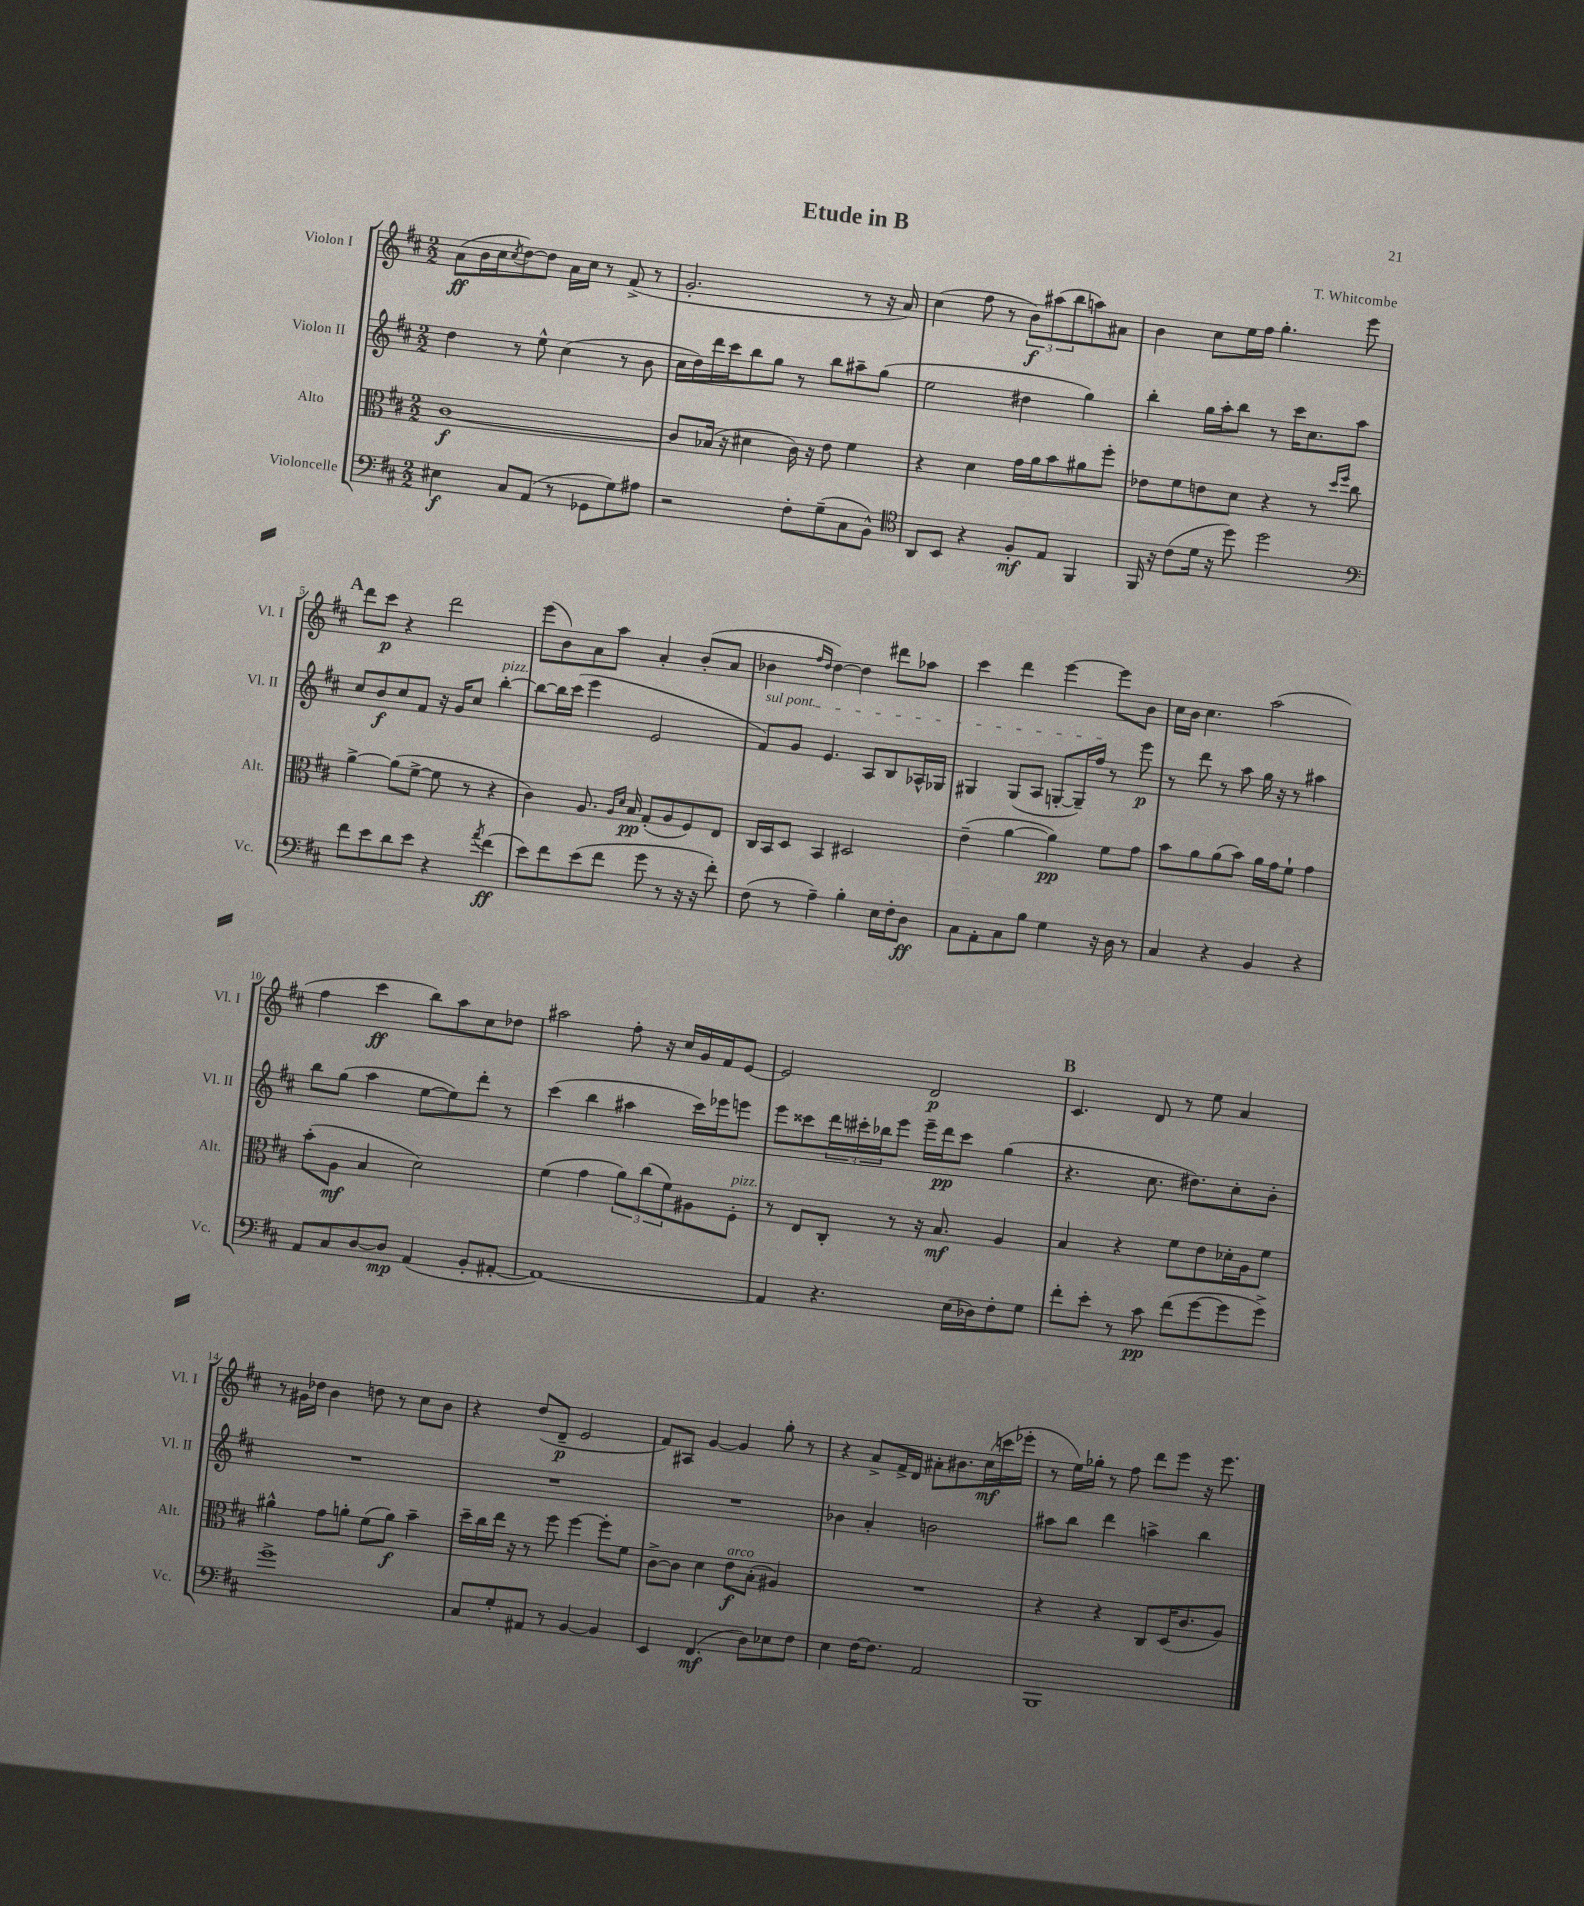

**kern	**dynam	**kern	**dynam	**kern	**dynam	**kern	**dynam
*part4	*part4	*part3	*part3	*part2	*part2	*part1	*part1
*staff4	*staff4	*staff3	*staff3	*staff2	*staff2	*staff1	*staff1
*I"Violoncelle	*	*I"Alto	*	*I"Violon II	*	*I"Violon I	*
*I'Vc.	*	*I'Alt.	*	*I'Vl. II	*	*I'Vl. I	*
*clefF4	*	*clefC3	*	*clefG2	*	*clefG2	*
*k[f#c#]	*	*k[f#c#]	*	*k[f#c#]	*	*k[f#c#]	*
*M2/2	*	*M2/2	*	*M2/2	*	*M2/2	*
=1	=1	=1	=1	=1	=1	=1	=1
4E#X\	f	[1c#	f	4dd\	.	(8a\L	ff
.	.	.	.	.	.	16b\L	.
.	.	.	.	.	.	16cc#\J	.
.	.	.	.	.	.	8qcc#/	.
8C#/L	.	.	.	8r	.	[8dd\)	.
(8AA/J	.	.	.	8ee^^\	.	8dd\J]	.
8r	.	.	.	(4cc#\	.	16a\LL	.
.	.	.	.	.	.	16cc#\JJ	.
8GG-X\L	.	.	.	.	.	8r	.
8G\)	.	.	.	8r	.	(8f#^/	.
8A#X\J	.	.	.	8b\	.	8r	.
=2	=2	=2	=2	=2	=2	=2	=2
2r	.	8c#/L]	.	16cc#\LL	.	2.g'/	.
.	.	.	.	16dd\)	.	.	.
.	.	(16B-X/Jk	.	16ddd\	.	.	.
.	.	16r	.	16ccc#\J	.	.	.
.	.	4d#X\	.	8bb\	.	.	.
.	.	.	.	8gg\J	.	.	.
8F#'\L	.	16c#\)	.	8r	.	.	.
.	.	16r	.	.	.	.	.
(8G~\	.	8e\	.	8bb\L	.	.	.
8C#\	.	4f#\	.	8aa#X~\	.	8r	.
8BB^^\J)	.	.	.	(8gg\J	.	16r	.
.	.	.	.	.	.	16a/)	.
=3	=3	=3	=3	=3	=3	=3	=3
*clefC4	*	*	*	*	*	*	*
8AA/L	.	4r	.	2ee\	.	(4cc#\	.
8BB/J	.	.	.	.	.	.	.
4r	.	4d\	.	.	.	8ff#\	.
.	.	.	.	.	.	8r	.
8F#'/L	mf	16g\LL	.	4dd#X\	.	12b\L)	f
.	.	16a\J	.	.	.	.	.
.	.	.	.	.	.	(12aa#X\	.
8E/J	.	8b\	.	.	.	.	.
.	.	.	.	.	.	12bb\	.
4FF#/	.	8a#X\	.	4gg\)	.	8aan\)	.
.	.	8ff#'\J	.	.	.	8a#X\J	.
=4	=4	=4	=4	=4	=4	=4	=4
16FF#/	.	8e-X\L	.	4bb'\	.	4b\	.
16r	.	.	.	.	.	.	.
(8c#\L	.	8f#\	.	.	.	.	.
16d\Jk	.	8en\	.	16gg\LL	.	8cc#\L	.
16r	.	.	.	16aa'\J	.	.	.
8dd\)	.	8d\J	.	8bb\J	.	16ee\L	.
.	.	.	.	.	.	16ff#\JJ	.
2dd\	.	4r	.	8r	.	4.gg'\	.
.	.	.	.	16ccc#\KL	.	.	.
.	.	.	.	8.cc#\	.	.	.
.	.	8r	.	.	.	.	.
.	.	16qqdd/LL	.	.	.	.	.
.	.	16qqff#/JJ	.	.	.	.	.
.	.	8cc#\	.	8aa\J	.	8eee\	.
!!LO:LB:g=z
!!LO:REH:place=s1:t=A
=5	=5	=5	=5	=5	=5	=5	=5
*clefF4	*	*	*	*	*	*	*
8f#\L	.	[4a^\	.	8cc#/L	.	8ddd\L	.
8e\	.	.	.	8b/	f	8ccc#\J	p
8d\	.	(8a\L]	.	8cc#/	.	4r	.
8e\J	.	[8f#^\J	.	8f#/J	.	.	.
4r	.	8f#\]	.	16r	.	2ddd\	.
.	.	.	.	16g/KL	.	.	.
.	.	8r	.	8cc#/J	.	.	.
8qa/	.	.	.	.	.	.	.
!	!	!	!	!LO:TX:a:i:t=pizz.	!	!	!
(4f#\	ff	4r	.	[4bb'\	.	.	.
=6	=6	=6	=6	=6	=6	=6	=6
8e\L)	.	4c#\)	.	8bb\L_	.	(8eee\L	.
8f#\	.	.	.	16bb\L]	.	8b\)	.
.	.	.	.	(16ccc#\JJ	.	.	.
(8e\	.	8.A/	.	4eee\	.	8a\	.
8f#\J	.	.	.	.	.	8aa\J	.
.	.	16qqA/LL	.	.	.	.	.
.	.	16qqd/JJ	.	.	.	.	.
.	.	16B/	pp	.	.	.	.
8g\	.	(8G'/L	.	2e/	.	4a'/	.
8r	.	8A/	.	.	.	.	.
16r	.	8F#/)	.	.	.	(8b'/L	.
16r	.	.	.	.	.	.	.
8f#'\)	.	8E/J	.	.	.	8a/J	.
=7	=7	=7	=7	=7	=7	=7	=7
!	!	!	!	!LO:TX:a:i:t=sul pont.	!	!	!
(8F#\	.	16C#/LL	.	8f#/L)	.	4b-X\	.
.	.	16BB/J	.	.	.	.	.
8r	.	8D/J	.	8g/J	.	.	.
.	.	.	.	.	.	16qqff#/LL	.
.	.	.	.	.	.	16qqdd/JJ	.
4A~\)	.	4BB/	.	4.e/	.	[4dd\)	.
4B'\	.	2D#X/	.	.	.	4dd\]	.
.	.	.	.	8A/L	.	.	.
16E\LL	.	.	.	8B/	.	8ddd#X\L	.
16F#'\J	.	.	.	.	.	.	.
8D\J	ff	.	.	16A-X^^/L	.	8aa-X\J	.
.	.	.	.	16G-X/JJ	.	.	.
=8	=8	=8	=8	=8	=8	=8	=8
8C#\L	.	(4e~\	.	4G#X/	.	4ccc#\	.
8AA'\	.	.	.	.	.	.	.
8C#\	.	[4a\	.	(8G#/L	.	4ddd\	.
8B\J	.	.	.	8A/J	.	.	.
4G\	.	4a\])	pp	[8Gn'/L	.	[4eee\	.
.	.	.	.	16G~/L])	.	.	.
.	.	.	.	16ff#/JJ	.	.	.
16r	.	8f#\L	.	8r	.	8eee\L]	.
16D\	.	.	.	.	.	.	.
8r	.	8g\J	.	8eee\	p	8b\J	.
=9	=9	=9	=9	=9	=9	=9	=9
4C#/	.	8b\L	.	8r	.	16cc#\LL	.
.	.	.	.	.	.	16b\JJ	.
.	.	8a\	.	8ddd\	.	4.cc#\	.
4r	.	(8a\	.	8r	.	.	.
.	.	8b\J)	.	8aa\	.	.	.
4BB/	.	16a\LL	.	16gg\	.	(2aa\	.
.	.	16g\J	.	16r	.	.	.
.	.	8f#`\J	.	8r	.	.	.
4r	.	4g\	.	4aa#X\	.	.	.
!!LO:LB:g=z
=10	=10	=10	=10	=10	=10	=10	=10
8AA/L	.	(8b'\L	.	8bb\L	.	4ff#\	.
8C#/	.	8A\J	mf	(8gg\J	.	.	.
[8D/	.	4B/	.	4aa\	.	4ccc#\	ff
8D/J]	mp	.	.	.	.	.	.
(4AA/	.	2d\)	.	[8ee\L	.	8bb\L)	.
.	.	.	.	8ee\])	.	8aa\	.
8BB'/L	.	.	.	8ddd'\J	.	8cc#\	.
[8AA#X'/J	.	.	.	8r	.	8dd-X\J	.
=11	=11	=11	=11	=11	=11	=11	=11
1AA#_)	.	(4f#\	.	(4ccc#\	.	2aa#X\	.
.	.	4g\	.	4bb\	.	.	.
.	.	12a\L)	.	4aa#X\	.	8ff#'\	.
.	.	(12cc#\	.	.	.	.	.
.	.	.	.	.	.	16r	.
.	.	12f#\)	.	.	.	.	.
.	.	.	.	.	.	16cc#/LL	.
.	.	8A#X\	.	16ccc#\LL)	.	16g/	.
.	.	.	.	16eee-X\J	.	16f#/J	.
!	!	!LO:TX:a:i:t=pizz.	!	!	!	!	!
.	.	8F#'\J	.	8eeen\J	.	[8e/J	.
=12	=12	=12	=12	=12	=12	=12	=12
4AA#/]	.	8r	.	8eee\L	.	2e/]	.
.	.	8E/L	.	8ccc##X\	.	.	.
4.r	.	8C#'/J	.	24ddd\L	.	.	.
.	.	.	.	24ccc#X'\	.	.	.
.	.	.	.	24bb-X\J	.	.	.
.	.	8r	.	8eee\J	.	.	.
.	.	16r	.	16eee~\LL	.	2d/	p
.	.	8.B/	mf	16ddd\J	pp	.	.
(16E\LL	.	.	.	8ccc#\J	.	.	.
16D-X\J)	.	.	.	.	.	.	.
8F#'\	.	4A/	.	(4gg\	.	.	.
8G\J	.	.	.	.	.	.	.
!!LO:REH:place=s1:t=B
=13	=13	=13	=13	=13	=13	=13	=13
8f#'\L	.	4B/	.	4.r	.	4.c#/	.
8e'\J	.	.	.	.	.	.	.
8r	.	4r	.	.	.	.	.
8c#\	pp	.	.	8.cc#\	.	8d/	.
(8f#\L	.	8f#\L	.	.	.	8r	.
.	.	.	.	8.dd#X\L)	.	.	.
[8g\	.	8e\	.	.	.	8ee\	.
8g\]	.	16d-X'\L	.	8cc#'\	.	4a/	.
.	.	16A\J	.	.	.	.	.
8g^\J)	.	8f#\J	.	8b'\J	.	.	.
!!LO:LB:g=z
=14	=14	=14	=14	=14	=14	=14	=14
1g^	.	4a#X^^\	.	1r	.	8r	.
.	.	.	.	.	.	16g#X\LL	.
.	.	.	.	.	.	16dd-X\JJ	.
.	.	8g\L	.	.	.	4b\	.
.	.	8an'\J	.	.	.	.	.
.	.	(8f#\L	.	.	.	8ddn\	.
.	.	8a\J)	f	.	.	8r	.
.	.	4b~\	.	.	.	8cc#\L	.
.	.	.	.	.	.	8b\J	.
=15	=15	=15	=15	=15	=15	=15	=15
8C#/L	.	16dd~\LL	.	1r	.	4r	.
.	.	16cc#\	.	.	.	.	.
8G'/	.	16ee\JJ	.	.	.	.	.
.	.	16r	.	.	.	.	.
8AA#X/J	.	8r	.	.	.	(8dd/L	.
8r	.	8ff#\	.	.	.	8d~/J	p
[4BB/	.	[4ff#\	.	.	.	2e/	.
4BB/]	.	8ff#'\L]	.	.	.	.	.
.	.	8f#\J	.	.	.	.	.
=16	=16	=16	=16	=16	=16	=16	=16
4EE/	.	[8c#^\L	.	1r	.	8f#/L)	.
.	.	8c#\J]	.	.	.	8A#X/J	.
(4.FF#/	mf	4d\	.	.	.	[4g/	.
!	!	!LO:TX:a:i:t=arco	!	!	!	!	!
.	.	8e\L	f	.	.	4g/]	.
8D\L)	.	(8B'\J	.	.	.	.	.
8E-X\	.	4A#X/)	.	.	.	8gg'\	.
8F#\J	.	.	.	.	.	8r	.
=17	=17	=17	=17	=17	=17	=17	=17
4E\	.	1r	.	4b-X\	.	4r	.
[16F#\KL	.	.	.	4a'/	.	8a^/L	.
8.F#\J]	.	.	.	.	.	.	.
.	.	.	.	.	.	16f#^/L	.
.	.	.	.	.	.	16d/JJ	.
2AA/	.	.	.	2bn\	.	8a#X'\L	.
.	.	.	.	.	.	8.b#X\	.
.	.	.	.	.	.	(16cc#\L	mf
.	.	.	.	.	.	16cccn\	.
.	.	.	.	.	.	16eee-X'\JJ	.
=18	=18	=18	=18	=18	=18	=18	=18
1BBB	.	4r	.	8aa#X\L	.	8r	.
.	.	.	.	8bb\J	.	16ee\LL)	.
.	.	.	.	.	.	16gg-X'\JJ	.
.	.	4r	.	4ddd\	.	8r	.
.	.	.	.	.	.	8ff#\	.
.	.	8C#/L	.	4aan^\	.	8ddd\L	.
.	.	(16D/K	.	.	.	8eee\J	.
.	.	8.c#/	.	.	.	.	.
.	.	.	.	4bb\	.	16r	.
.	.	.	.	.	.	8.eee\	.
.	.	8A/J)	.	.	.	.	.
==	==	==	==	==	==	==	==
*-	*-	*-	*-	*-	*-	*-	*-
